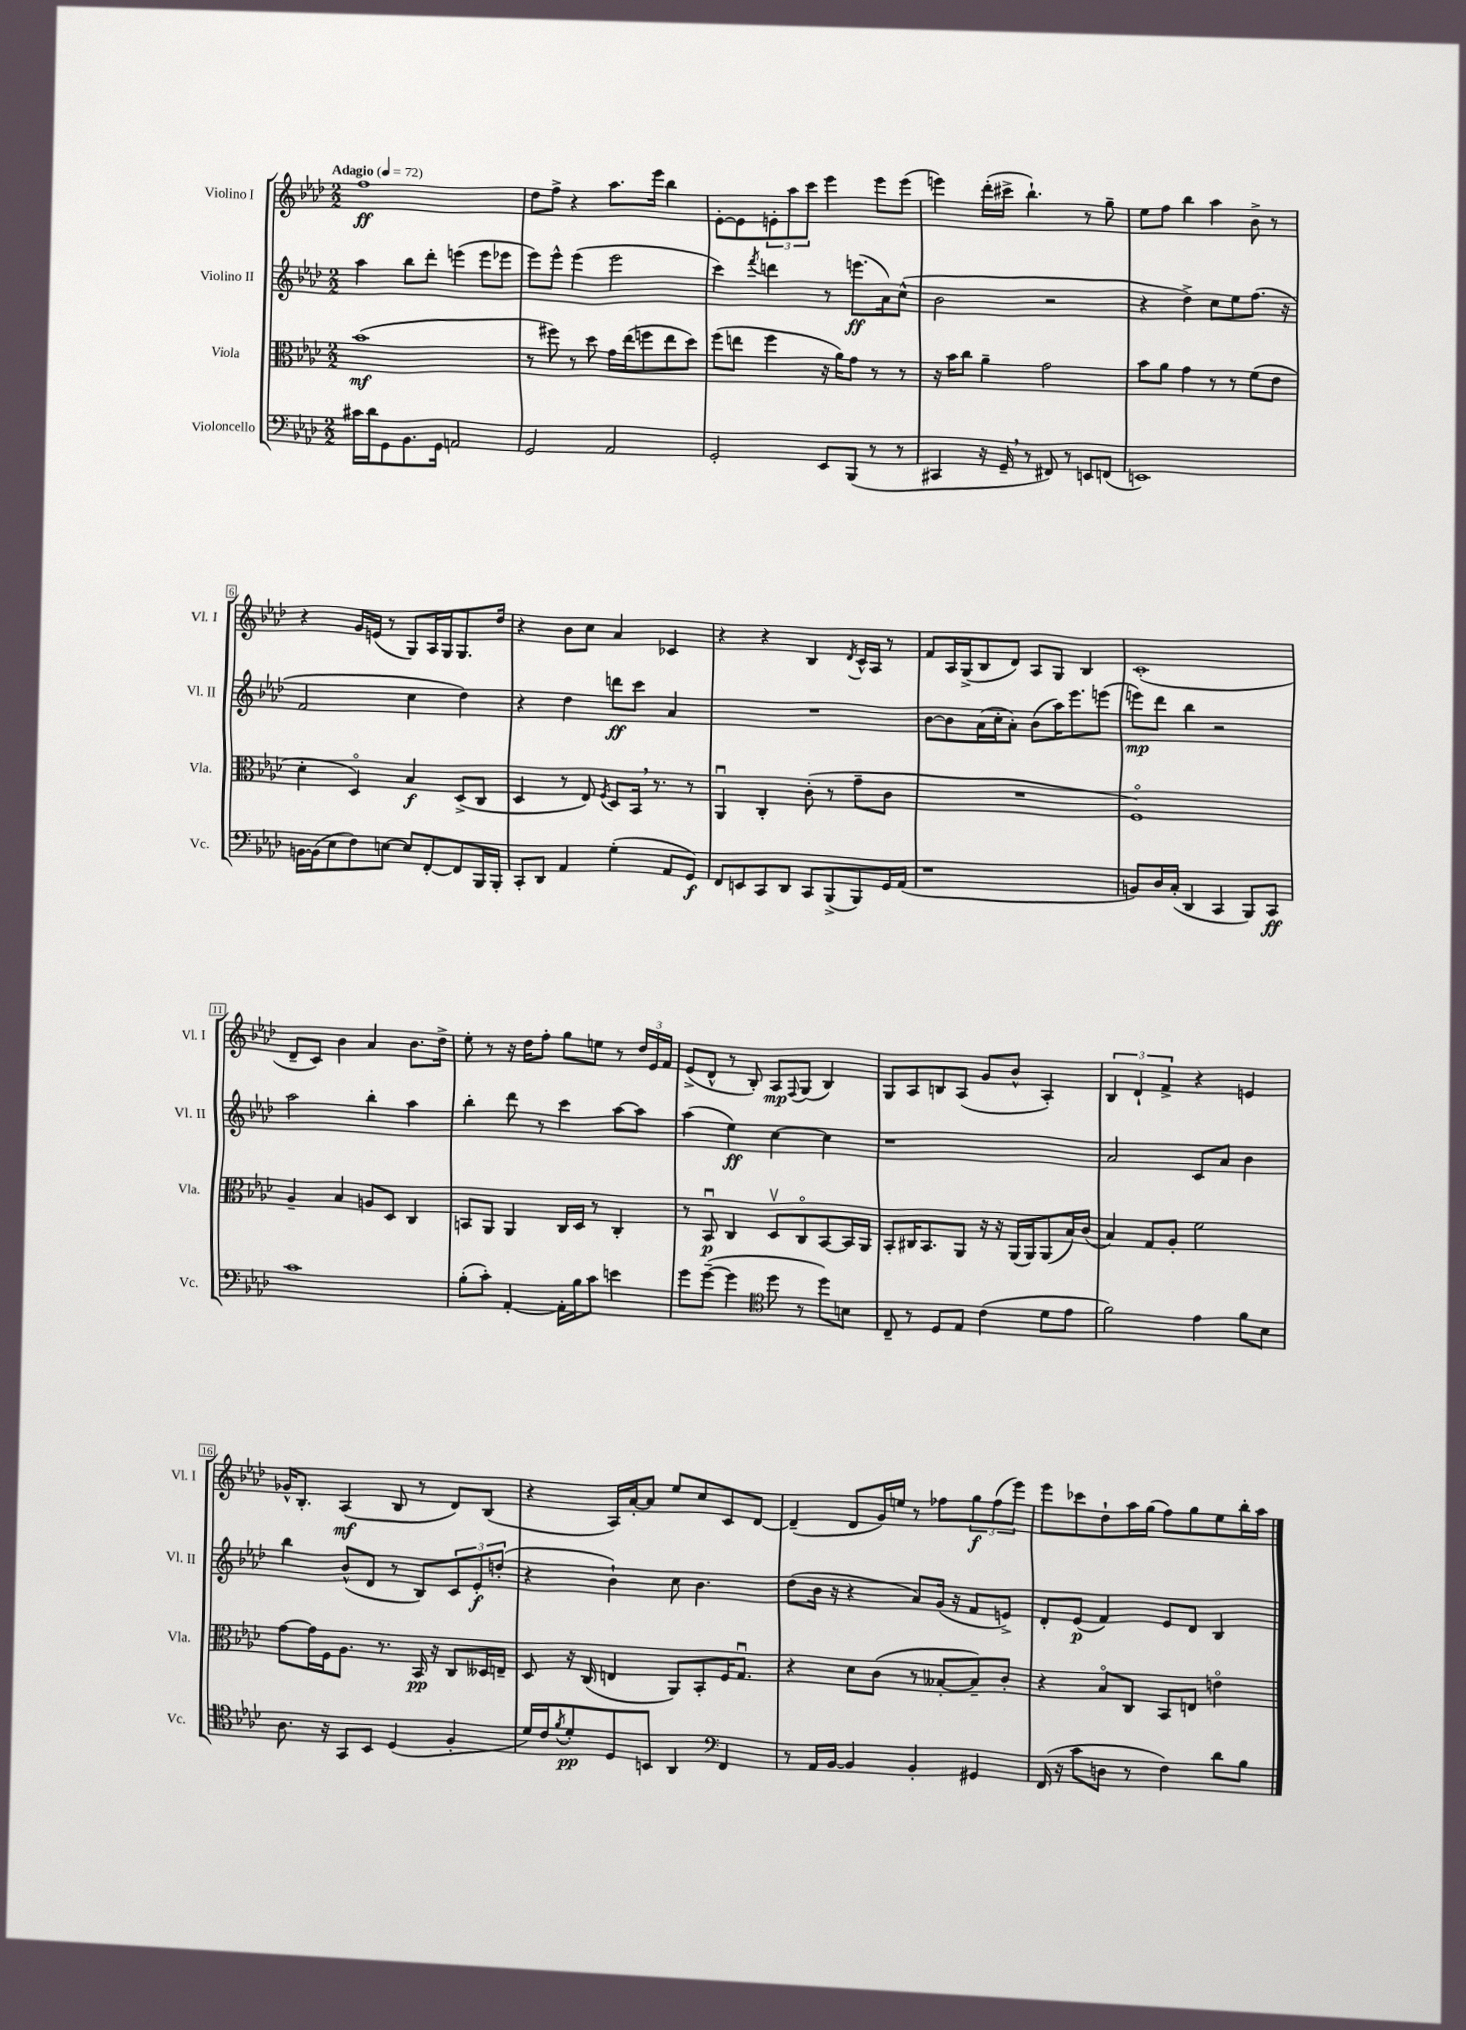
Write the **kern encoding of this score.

**kern	**dynam	**kern	**dynam	**kern	**dynam	**kern	**dynam
*part4	*part4	*part3	*part3	*part2	*part2	*part1	*part1
*staff4	*staff4	*staff3	*staff3	*staff2	*staff2	*staff1	*staff1
*I"Violoncello	*	*I"Viola	*	*I"Violino II	*	*I"Violino I	*
*I'Vc.	*	*I'Vla.	*	*I'Vl. II	*	*I'Vl. I	*
*clefF4	*	*clefC3	*	*clefG2	*	*clefG2	*
*k[b-e-a-d-]	*	*k[b-e-a-d-]	*	*k[b-e-a-d-]	*	*k[b-e-a-d-]	*
*M2/2	*	*M2/2	*	*M2/2	*	*M2/2	*
*MM72	*	*MM72	*	*MM72	*	*MM72	*
=1	=1	=1	=1	=1	=1	=1	=1
!	!	!	!	!	!	!LO:TX:a:B:t=Adagio	!
16c#X\LL	.	(1b-	mf	4aa-\	.	1ff	ff
16d-\J	.	.	.	.	.	.	.
8GG\	.	.	.	.	.	.	.
8.BB-\	.	.	.	8bb-\L	.	.	.
.	.	.	.	8ddd-'\J	.	.	.
16GG\Jk	.	.	.	.	.	.	.
2AAn/	.	.	.	(4eeen\	.	.	.
.	.	.	.	8eee\L	.	.	.
.	.	.	.	8eee-X\J	.	.	.
=2	=2	=2	=2	=2	=2	=2	=2
2GG/	.	8r	.	8eee-\L)	.	8dd-\L	.
.	.	8ff#X\)	.	8eee-^^\J	.	8ff^\J	.
.	.	8r	.	(4eee-\	.	4r	.
.	.	8dd-\	.	.	.	.	.
2AA-/	.	16g\LL	.	2eee-\	.	8.aa-\L	.
.	.	(16ee-\J	.	.	.	.	.
.	.	8ffn\	.	.	.	.	.
.	.	.	.	.	.	16eee-\Jk	.
.	.	8ee-\	.	.	.	4bb-\	.
.	.	8dd-\J)	.	.	.	.	.
=3	=3	=3	=3	=3	=3	=3	=3
2GG'/	.	(8ff\L	.	4ccc\)	.	[8e-'\L	.
.	.	8een\J	.	.	.	8e-\]	.
.	.	.	.	8qfff/	.	.	.
.	.	4ff\	.	4dddn\	.	12en'\	.
.	.	.	.	.	.	12aa-\	.
.	.	.	.	.	.	12ccc\J	.
8EE-/L	.	16r	.	8r	.	4eee-\	.
.	.	16a-\KL)	.	.	.	.	.
(8BBB-/J	.	8g\J	.	(8.eeen\L	ff	.	.
8r	.	8r	.	.	.	8eee-\L	.
.	.	.	.	16a-\k)	.	.	.
8r	.	8r	.	(8cc^^\J	.	(8eee-\J	.
=4	=4	=4	=4	=4	=4	=4	=4
4CC#X/	.	16r	.	2b-\	.	4eeen\)	.
.	.	16b-\KL	.	.	.	.	.
.	.	8cc\J	.	.	.	.	.
16r	.	4a-~\	.	.	.	(16ddd-'\LL	.
16GG~,/	.	.	.	.	.	16ccc#X^\JJ	.
8r	.	.	.	.	.	4.bb-`\)	.
8FF#X/)	.	2g\	.	2r	.	.	.
8r	.	.	.	.	.	.	.
8EEn/L	.	.	.	.	.	8r	.
(8FFn/J	.	.	.	.	.	8gg~\	.
=5	=5	=5	=5	=5	=5	=5	=5
1EEn)	.	8b-\L	.	4r	.	8ee-\L	.
.	.	8a-\J	.	.	.	8ff\J	.
.	.	4g\	.	4dd-^\)	.	4bb-\	.
.	.	8r	.	8cc\L	.	4aa-\	.
.	.	8r	.	8ee-\	.	.	.
.	.	(8f\L	.	(8.ff\J	.	8b-^\	.
.	.	8e-\J	.	.	.	8r	.
.	.	.	.	16r	.	.	.
!!LO:LB:g=z
=6	=6	=6	=6	=6	=6	=6	=6
[16BBn\LL	.	4d-'\	.	2f/	.	4r	.
(16BB\J]	.	.	.	.	.	.	.
8E-\	.	.	.	.	.	.	.
8F\)	.	4D-/)	.	.	.	16g/LL	.
.	.	.	.	.	.	(16en/JJ	.
[8En\J	.	.	.	.	.	8r	.
8E/L]	.	4B-/	f	4cc\	.	8G/L)	.
[8FF'/	.	.	.	.	.	16A-/L	.
.	.	.	.	.	.	16G/J	.
8FF/]	.	(8D-^/L	.	4dd-\)	.	8.G/	.
16BBB-/L	.	8C/J	.	.	.	.	.
16BBB-'/JJ	.	.	.	.	.	16dd-/Jk	.
=7	=7	=7	=7	=7	=7	=7	=7
8CC'/L	.	4D-/	.	4r	.	4r	.
8DD-/J	.	.	.	.	.	.	.
4AA-/	.	8r	.	4dd-\	.	8b-\L	.
.	.	8E-/)	.	.	.	8cc\J	.
.	.	8qF/	.	.	.	.	.
(4G'\	.	8D-/L	.	8dddn\L	ff	4a-/	.
.	.	16BB-,/Jk	.	8ccc\J	.	.	.
.	.	8.r	.	.	.	.	.
8AA-/L	.	.	.	4a-/	.	4c-X/	.
8GG/J)	f	8r	.	.	.	.	.
=8	=8	=8	=8	=8	=8	=8	=8
8FF/L	.	4AA-u/	.	1r	.	4r	.
8EEn/	.	.	.	.	.	.	.
8CC/	.	4C'/	.	.	.	4r	.
8DD-/J	.	.	.	.	.	.	.
8CC/L	.	(8c'\	.	.	.	4B-/	.
(8BBB-^/	.	8r	.	.	.	.	.
.	.	.	.	.	.	8qd-/	.
8BBB-/)	.	8g~\L	.	.	.	16c^^/LL	.
.	.	.	.	.	.	16A-/JJ	.
16GG/L	.	8c\J	.	.	.	8r	.
(16AA-/JJ	.	.	.	.	.	.	.
=9	=9	=9	=9	=9	=9	=9	=9
1r	.	1r	.	[8b-\L	.	8f/L	.
.	.	.	.	8b-\]	.	16A-/L	.
.	.	.	.	.	.	(16G^/J	.
.	.	.	.	(16a-\L	.	8B-/	.
.	.	.	.	16cc'\J	.	.	.
.	.	.	.	8a-'\J)	.	8d-/J)	.
.	.	.	.	(8b-\L	.	8A-/L	.
.	.	.	.	16aa-\K)	.	8G/J	.
.	.	.	.	8.eee-\	.	.	.
.	.	.	.	.	.	4B-/	.
.	.	.	.	(8eeen\J	.	.	.
=10	=10	=10	=10	=10	=10	=10	=10
8BBn/L)	.	1F)	.	8eeen\L)	mp	(1c'	.
16D-/L	.	.	.	8ddd-\J	.	.	.
(16C'/JJ	.	.	.	.	.	.	.
4DD-/	.	.	.	4bb-\	.	.	.
4CC/	.	.	.	2r	.	.	.
8BBB-/L)	.	.	.	.	.	.	.
8CC/J	ff	.	.	.	.	.	.
!!LO:LB:g=z
=11	=11	=11	=11	=11	=11	=11	=11
1c	.	4A-~/	.	2aa-\	.	8d-~/L	.
.	.	.	.	.	.	8c/J)	.
.	.	4B-/	.	.	.	4b-\	.
.	.	8An/L	.	4bb-'\	.	4a-/	.
.	.	8D-/J	.	.	.	.	.
.	.	4C/	.	4aa-\	.	8.b-\L	.
.	.	.	.	.	.	16dd-^\Jk	.
=12	=12	=12	=12	=12	=12	=12	=12
(8B-'\L	.	8BBn/L	.	4bb-'\	.	8ee-'\	.
8c'\J)	.	8AA-/J	.	.	.	8r	.
[4AA-'/	.	4AA-/	.	8ddd-\	.	16r	.
.	.	.	.	.	.	16dd-\KL	.
.	.	.	.	8r	.	8ff'\J	.
16AA-'\LL]	.	16C/LL	.	4ccc\	.	8gg\L	.
16B-\J	.	16D-/JJ	.	.	.	.	.
8c\J	.	8r	.	.	.	8een\J	.
4en\	.	4C'/	.	[8aa-\L	.	8r	.
.	.	.	.	8aa-\J]	.	24dd-/LL	.
.	.	.	.	.	.	24e-/	.
.	.	.	.	.	.	24f/JJ	.
=13	=13	=13	=13	=13	=13	=13	=13
8g\L	.	8r	.	(4aa-\	.	(8e-^/L	.
([8g~\J	.	8BB-u/	p	.	.	8d-^^/J	.
4g\]	.	4C/	.	4ee-\)	ff	8r	.
.	.	.	.	.	.	8B-'/)	.
*clefC4	*	*	*	*	*	*	*
8dd-\	.	8D-v/L	.	[4cc\	.	8A-/L	mp
.	.	.	.	.	.	8qqF/	.
8r	.	8C/	.	.	.	(8G/J	.
8dd-\L)	.	[8BB-/	.	4cc\]	.	4B-/)	.
8Bn\J	.	16BB-/L]	.	.	.	.	.
.	.	16AA-/JJ	.	.	.	.	.
=14	=14	=14	=14	=14	=14	=14	=14
8C~/	.	8BB-'/L	.	1r	.	8G/L	.
8r	.	16C#X/K	.	.	.	8A-/	.
.	.	8.BB-/	.	.	.	.	.
8D-/L	.	.	.	.	.	8Bn/	.
8E-/J	.	8AA-/J	.	.	.	(8A-/J	.
(4c\	.	16r	.	.	.	8g/L	.
.	.	16r	.	.	.	.	.
.	.	(16AA-/LL	.	.	.	8b-^^/J	.
.	.	16AA-/J)	.	.	.	.	.
8d-\L	.	(8AA-/	.	.	.	4A-'/)	.
8e-\J	.	16B-/L)	.	.	.	.	.
.	.	(16c/JJ	.	.	.	.	.
=15	=15	=15	=15	=15	=15	=15	=15
2f\)	.	4B-/)	.	2a-/	.	6B-/	.
.	.	.	.	.	.	6d-`/	.
.	.	8G/L	.	.	.	.	.
.	.	.	.	.	.	6f^/	.
.	.	8A-'/J	.	.	.	.	.
4e-\	.	2f\	.	8c/L	.	4r	.
.	.	.	.	8a-/J	.	.	.
8f\L	.	.	.	4b-\	.	4en/	.
8B-\J	.	.	.	.	.	.	.
!!LO:LB:g=z
=16	=16	=16	=16	=16	=16	=16	=16
8.A-\	.	[8g\L	.	4bb-\	.	16g-X^^/KL	.
.	.	.	.	.	.	8.B-'/J	.
.	.	16g\L]	.	.	.	.	.
16r	.	16F\J	.	.	.	.	.
8GG/L	.	8.A-\J	.	(8b-^^/L	.	(4A-/	mf
8BB-/J	.	.	.	8d-/J	.	.	.
.	.	8.r	.	.	.	.	.
(4D-/	.	.	.	8r	.	8B-/	.
.	.	16BB-/	pp	8B-/L)	.	8r	.
.	.	16r	.	.	.	.	.
4F'/	.	8C/L	.	12c/	.	8d-/L)	.
.	.	.	.	12e-'/	f	.	.
.	.	16D--X/L	.	.	.	(8B-/J	.
.	.	.	.	(12ddn'/J	.	.	.
.	.	16En~/JJ	.	.	.	.	.
=17	=17	=17	=17	=17	=17	=17	=17
16d-/LL)	.	8D-/	.	4r	.	4r	.
16c/J	.	.	.	.	.	.	.
8qf/	.	.	.	.	.	.	.
8d-'/	pp	16r	.	.	.	.	.
.	.	(16C/	.	.	.	.	.
8D-/	.	4En/	.	4b-`\)	.	16A-/LL)	.
.	.	.	.	.	.	[16a-'/J	.
8BBn/J	.	.	.	.	.	8a-/J]	.
4AA-/	.	8AA-/L)	.	8cc\	.	8ee-/L	.
.	.	8BB-'/	.	4.b-\	.	8cc/	.
*clefF4	*	*	*	*	*	*	*
4FF/	.	16F/K	.	.	.	8c/	.
.	.	8.Gu/J	.	.	.	.	.
.	.	.	.	.	.	[8d-/J	.
=18	=18	=18	=18	=18	=18	=18	=18
8r	.	4r	.	(8dd-\L	.	(4d-~/]	.
16AA-/LL	.	.	.	16b-\Jk	.	.	.
[16BB-/JJ	.	.	.	16r	.	.	.
4BB-/]	.	8d-\L	.	4r	.	8d-/L	.
.	.	(8c\J	.	.	.	16g/L)	.
.	.	.	.	.	.	16een/JJ	.
4BB-'/	.	8r	.	8a-/L)	.	8r	.
.	.	[8B--X'/L	.	(16g/Jk	.	8ff-X\L	.
.	.	.	.	16r	.	.	.
4GG#X/	.	8B--~/])	.	8f/L	.	12gg\	f
.	.	.	.	.	.	(12ff-\	.
.	.	8c'/J	.	8en^/J)	.	.	.
.	.	.	.	.	.	12eee-\J)	.
=19	=19	=19	=19	=19	=19	=19	=19
(16FF/	.	4r	.	8d-'/L	.	8eee-\L	.
16r	.	.	.	.	.	.	.
8c\L	.	.	.	(8e-/J	p	8ccc-X\	.
8Dn\J	.	8B-/L	.	4f/)	.	8dd-`\	.
8r	.	8C/J	.	.	.	16aa-\L	.
.	.	.	.	.	.	(16gg\JJ	.
4F\)	.	8BB-/L	.	8e-/L	.	8ff\L)	.
.	.	8En/J	.	8d-/J	.	8gg\	.
8d-\L	.	4en\	.	4B-/	.	8ee-\	.
8B-\J	.	.	.	.	.	16bb-'\L	.
.	.	.	.	.	.	16aa-\JJ	.
==	==	==	==	==	==	==	==
*-	*-	*-	*-	*-	*-	*-	*-
